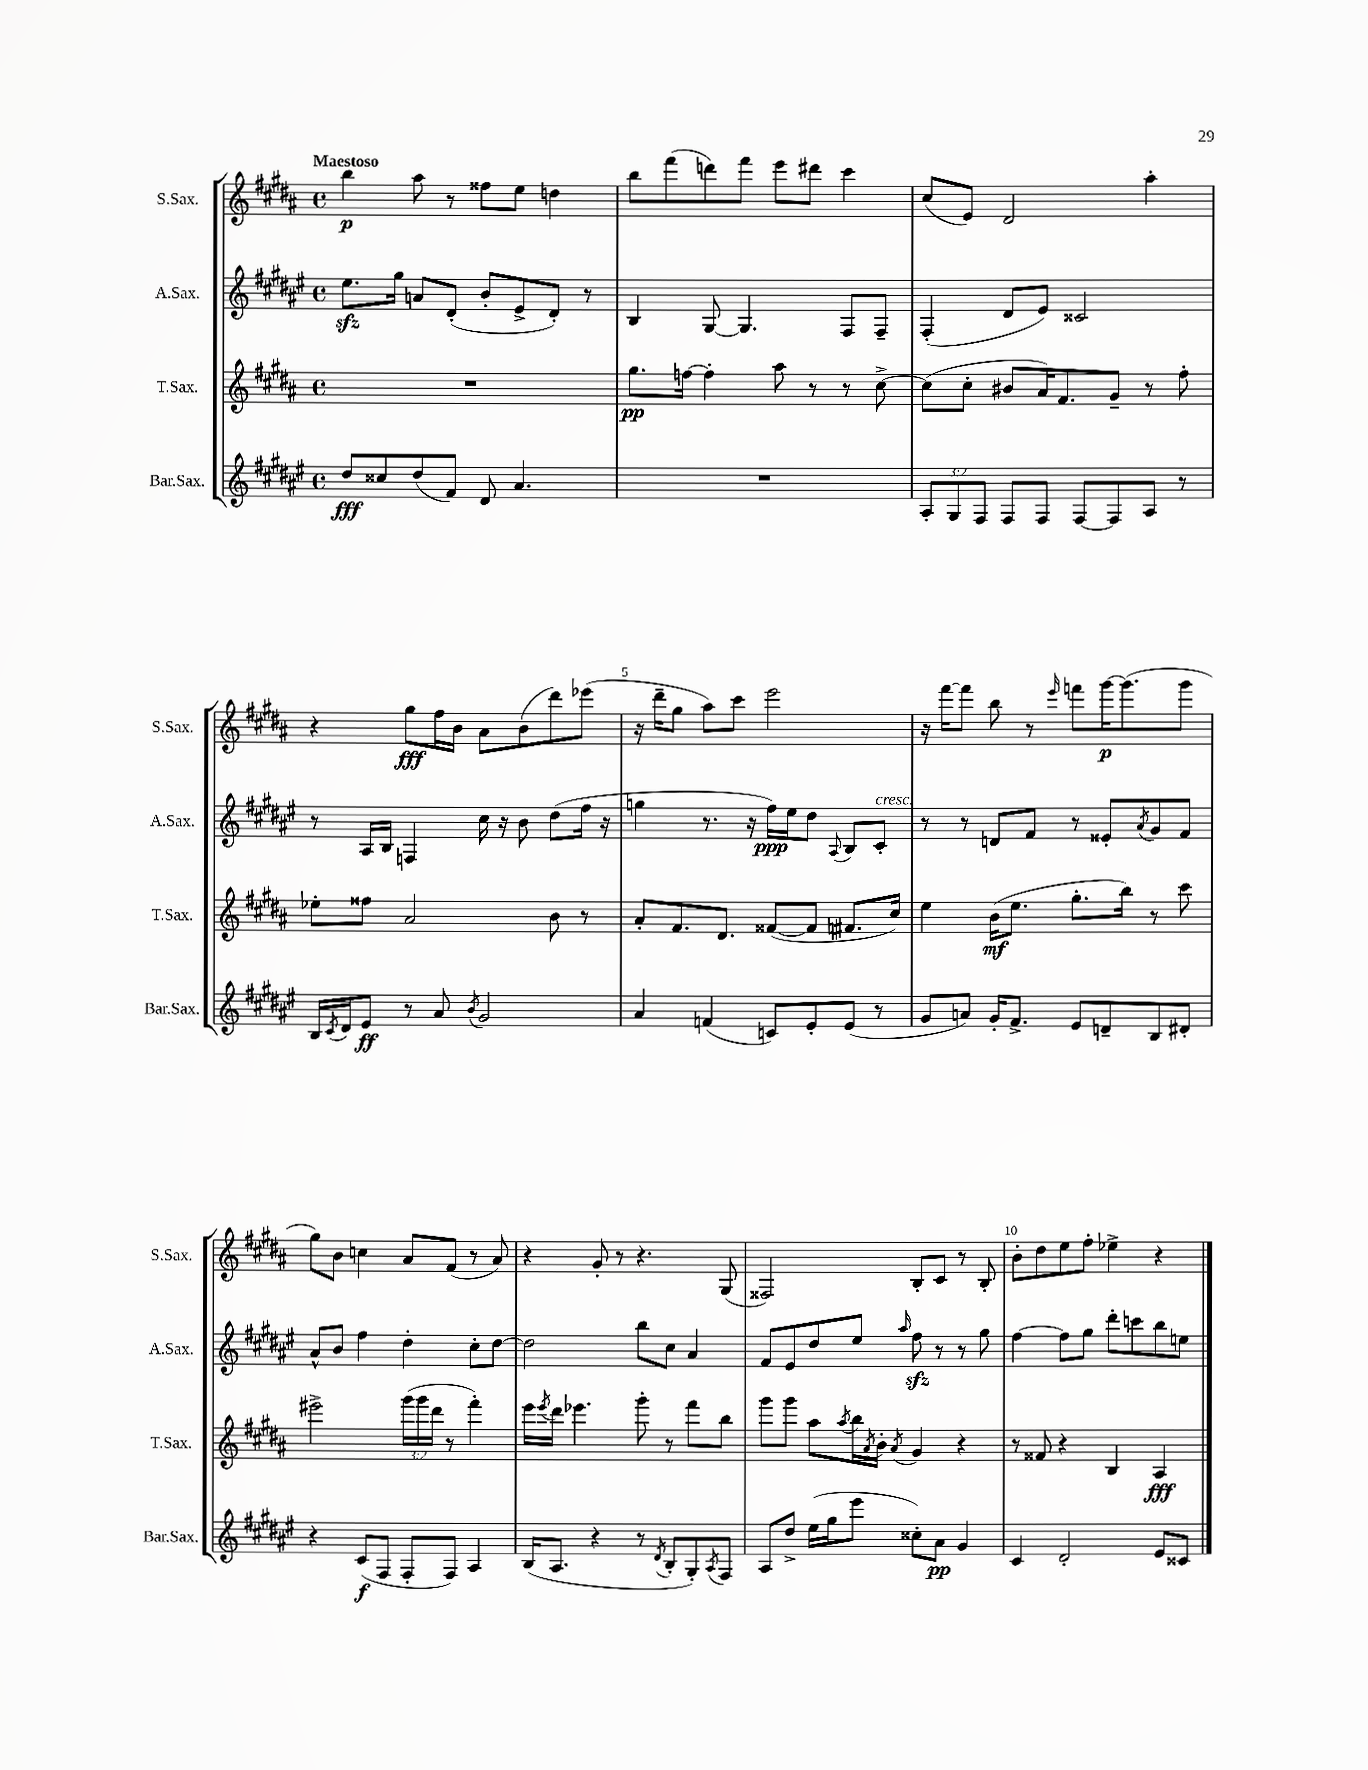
<<
\new StaffGroup <<
\new Staff = "s0" \with { instrumentName = "S.Sax." shortInstrumentName = "S.Sax." } {
    \clef treble \key b \major \defaultTimeSignature \time 4/4 \tempo "Maestoso"
    b''4\p ais''8 r8 fisis''8 e''8 d''4 |
    b''8 fis'''8( d'''8) fis'''8 e'''8 dis'''8 cis'''4 |
    cis''8( e'8) dis'2 ais''4-. |
    r4 gis''8\fff fis''16 b'16 ais'8 b'8( dis'''8) ees'''8( |
    r16 dis'''16-- gis''8 ais''8) cis'''8 e'''2 |
    r16 fis'''16~ fis'''8 b''8 r8 \grace { e'''16 } f'''8 gis'''16~\p gis'''8.( gis'''8 |
    gis''8) b'8 c''4 ais'8 fis'8( r8 ais'8) |
    r4 gis'8-. r8 r4. gis8( |
    fisis2) b8-. cis'8 r8 b8-. |
    b'8-. dis''8 e''8 fis''8-. ees''4-> r4 \bar "|." |
}
\new Staff = "s1" \with { instrumentName = "A.Sax." shortInstrumentName = "A.Sax." } {
    \clef treble \key fis \major \defaultTimeSignature \time 4/4
    eis''8.\sfz gis''16 a'8 dis'8-.( b'8-. eis'8-> dis'8-.) r8 |
    b4 gis8~ gis4. fis8 fis8-- |
    fis4-.( dis'8 eis'8) cisis'2 |
    r8 ais16 b16 f4 cis''16 r16 b'8 dis''8( fis''16 r16 |
    g''4 r8. r16 fis''16\ppp) eis''16 dis''8 \appoggiatura { ais8 } b8 cis'8-.^\markup { \italic "cresc." } |
    r8 r8 d'8 fis'8 r8 eisis'8-. \acciaccatura { ais'8 } gis'8 fis'8 |
    ais'8-^ b'8 fis''4 dis''4-. cis''8-. dis''8~ |
    dis''2 b''8 cis''8 ais'4 |
    fis'8 eis'8 dis''8 eis''8 \grace { ais''16 } fis''8\sfz r8 r8 gis''8 |
    fis''4~ fis''8 gis''8 dis'''8-. c'''8 b''8 e''8 \bar "|." |
}
\new Staff = "s2" \with { instrumentName = "T.Sax." shortInstrumentName = "T.Sax." } {
    \clef treble \key b \major \defaultTimeSignature \time 4/4 \override Staff.TupletNumber.text = #tuplet-number::calc-fraction-text
    R1 |
    gis''8.\pp f''16~ f''4-. ais''8 r8 r8 cis''8~-> |
    cis''8( cis''8-. bis'8 ais'16) fis'8. gis'8-- r8 fis''8-. |
    ees''8-. fisis''8 ais'2 b'8 r8 |
    ais'8-. fis'8. dis'8. fisis'8~( fisis'8 fis'8. cis''16) |
    e''4 b'16\mf( e''8. gis''8.-. b''16) r8 cis'''8 |
    eis'''2-> \tuplet 3/2 { gis'''16( gis'''16 dis'''16 } r8 fis'''4-.) |
    e'''16 \acciaccatura { e'''8 } dis'''16 ees'''4. gis'''8-. r8 fis'''8 b''8 |
    gis'''8 gis'''8 ais''8 \acciaccatura { ais''8 } b''16 \acciaccatura { ais'8 } b'16-. \acciaccatura { ais'8 } gis'4 r4 |
    r8 fisis'8 r4 b4 ais4\fff \bar "|." |
}
\new Staff = "s3" \with { instrumentName = "Bar.Sax." shortInstrumentName = "Bar.Sax." } {
    \clef treble \key fis \major \defaultTimeSignature \time 4/4 \override Staff.TupletNumber.text = #tuplet-number::calc-fraction-text
    dis''8\fff cisis''8 dis''8( fis'8) dis'8 ais'4. |
    R1 |
    \tuplet 3/2 { ais8-. gis8 fis8 } fis8 fis8 fis8~ fis8 ais8 r8 |
    b16 \acciaccatura { cis'8 } dis'16 eis'8\ff r8 ais'8 \acciaccatura { b'8 } gis'2 |
    ais'4 f'4( c'8) eis'8-. eis'8( r8 |
    gis'8 a'8) gis'16-. fis'8.-> eis'8 d'8-- b8 dis'8-. |
    r4 cis'8\f( fis8 fis8-. fis8) ais4 |
    b16( ais8. r4 r8 \acciaccatura { dis'8 } b8-. gis8-.) \acciaccatura { ais8 } fis8 |
    ais8 dis''8-> eis''16( gis''16 eis'''8 cisis''8-.) ais'8\pp gis'4 |
    cis'4 dis'2-. eis'8 cisis'8 \bar "|." |
}
>>
>>
\layout { \context { \Score \override BarNumber.break-visibility = ##(#f #t #t) barNumberVisibility = #(every-nth-bar-number-visible 5) } }
